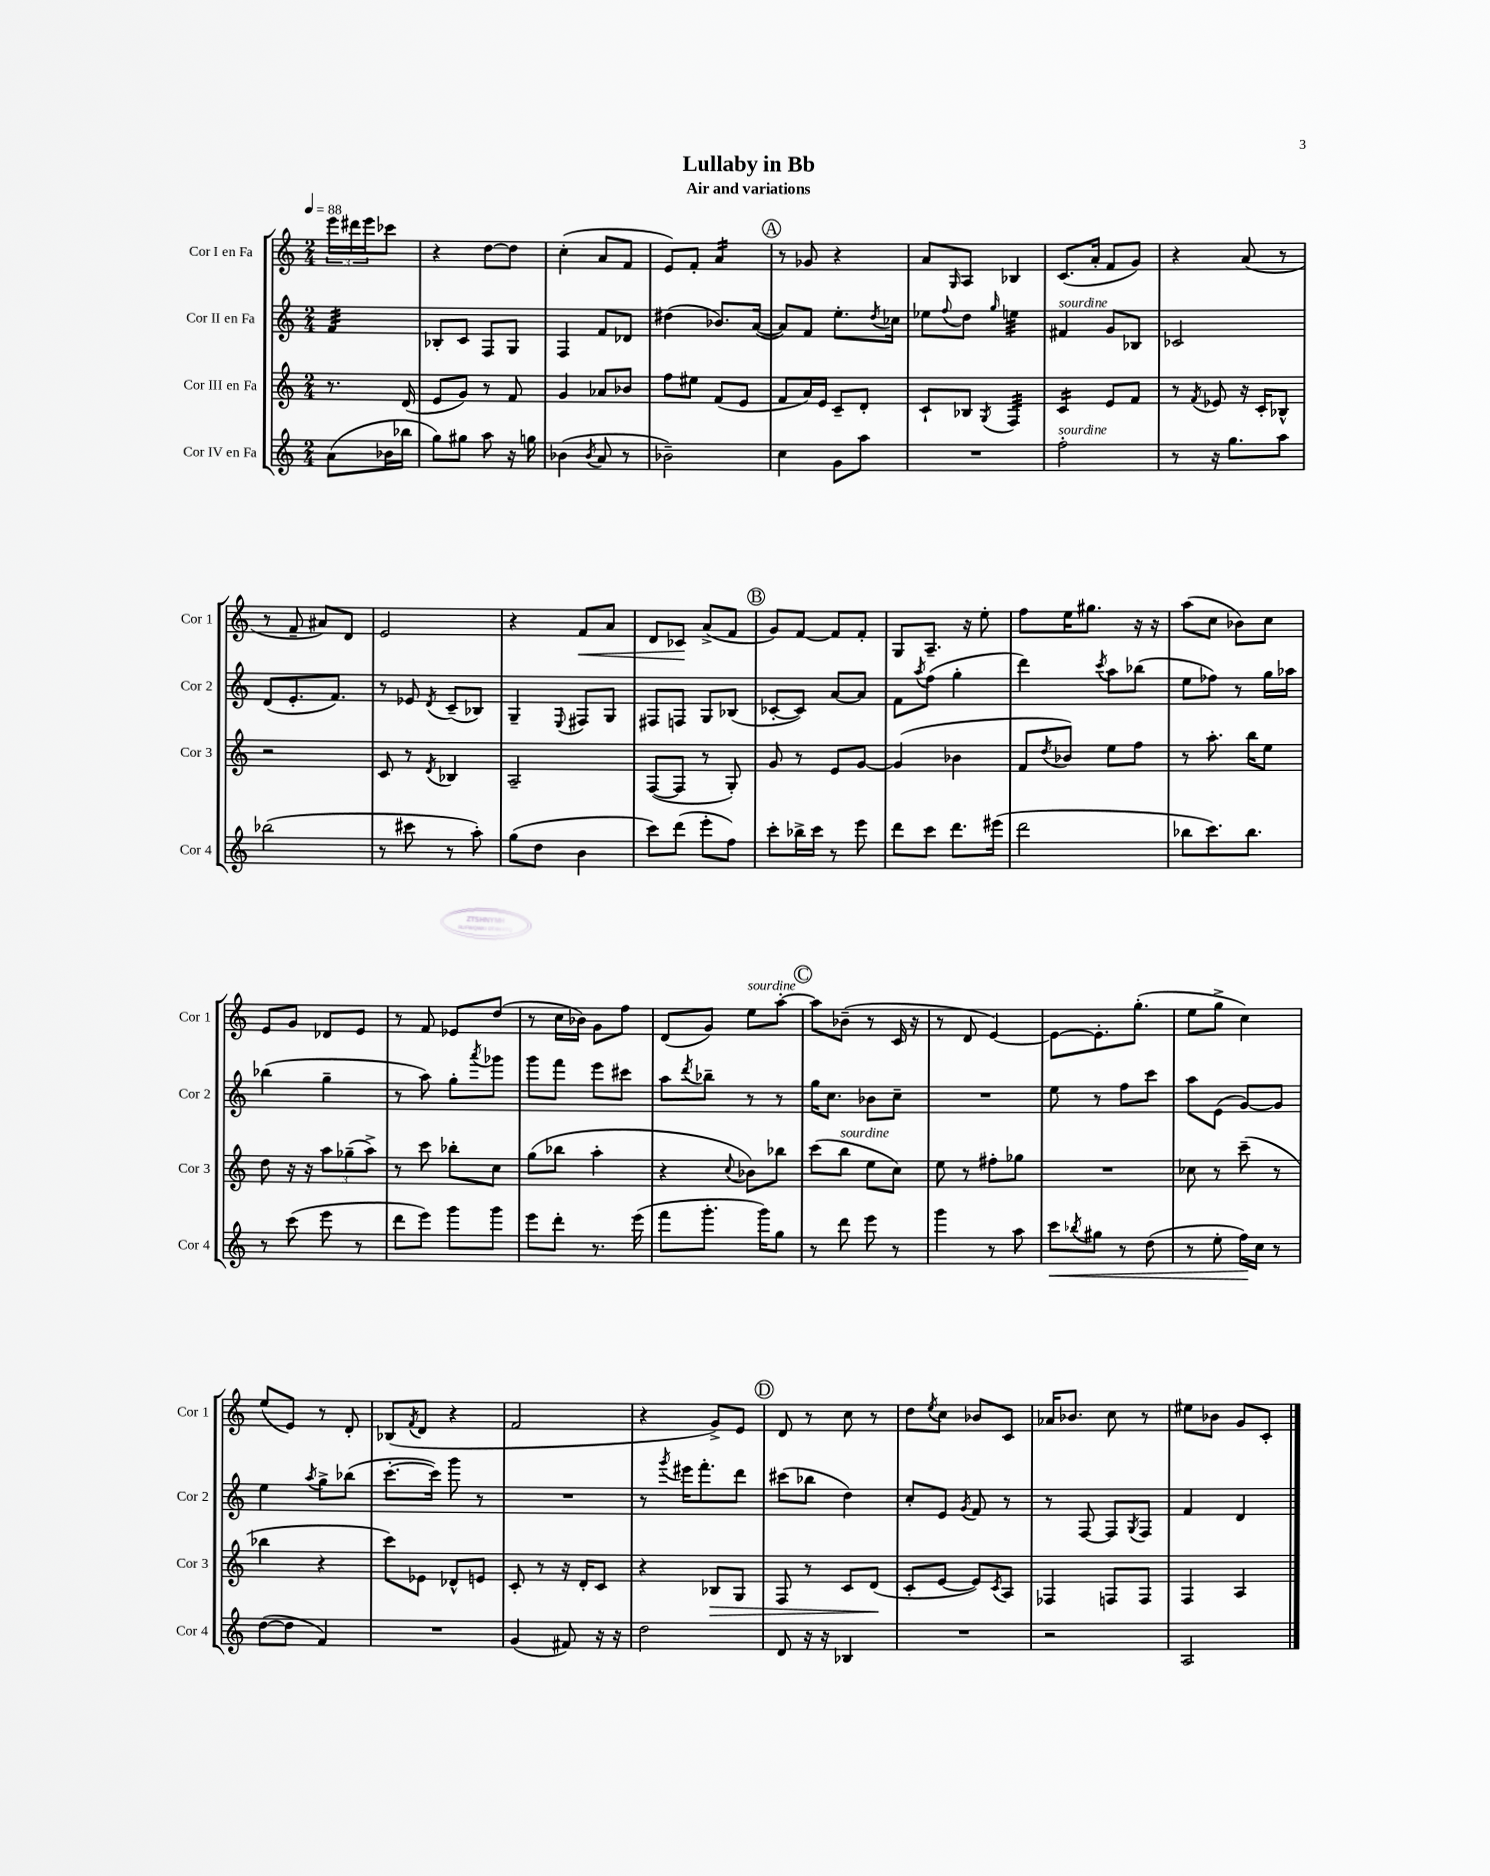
\header { title = "Lullaby in Bb" subtitle = "Air and variations" }
<<
\new StaffGroup <<
\new Staff = "s0" \with { instrumentName = "Cor I en Fa" shortInstrumentName = "Cor 1" } {
    \clef treble \key c \major \numericTimeSignature \time 2/4 \partial 4 \tempo 4 = 88
    \tuplet 3/2 { e'''16 dis'''16 e'''16 } ces'''8 |
    r4 d''8~ d''8 |
    c''4-.( a'8 f'8 |
    e'8) f'8-. a'4:16 |
    \mark \markup { \circle "A" } r8 ges'8 r4 |
    a'8 \grace { g16 } a8 bes4 |
    c'8.( a'16-. f'8 g'8) |
    r4 a'8( r8 |
    r8 f'8-- ais'8) d'8 |
    e'2 |
    r4 f'8\< a'8 |
    d'8 ces'8\! a'8->( f'8 |
    \mark \markup { \circle "B" } g'8) f'8~ f'8 f'8-. |
    g8 a8.-- r16 e''8-. |
    f''8 e''16 gis''8. r16 r16 |
    a''8( c''8 bes'8) c''8 |
    e'8 g'8 des'8 e'8 |
    r8 f'8 ees'8 d''8( |
    r8 c''16 bes'16) g'8 f''8 |
    d'8( g'8) e''8^\markup { \italic "sourdine" } a''8~-. |
    \mark \markup { \circle "C" } a''8 bes'8--( r8 c'16 r16 |
    r8 d'8 e'4~) |
    e'8~ e'8.-. g''8.-.( |
    e''8 g''8-> c''4) |
    e''8( e'8) r8 d'8-. |
    bes8( \acciaccatura { f'8 } d'8 r4 |
    f'2 |
    r4 g'8->) e'8 |
    \mark \markup { \circle "D" } d'8 r8 c''8 r8 |
    d''8 \acciaccatura { e''8 } c''8 bes'8 c'8 |
    aes'16 bes'8. c''8 r8 |
    eis''8 bes'8 g'8 c'8-. \bar "|." |
}
\new Staff = "s1" \with { instrumentName = "Cor II en Fa" shortInstrumentName = "Cor 2" } {
    \clef treble \key c \major \numericTimeSignature \time 2/4 \partial 4
    f'4:32 |
    bes8-. c'8 f8 g8 |
    f4 f'8 des'8 |
    dis''4( bes'8.) a'16~( |
    \mark \markup { \circle "A" } a'8) f'8 e''8.-. \acciaccatura { d''8 } ces''16 |
    ees''8 \appoggiatura { f''8 } d''8 \grace { g''16 } e''4:32 |
    fis'4^\markup { \italic "sourdine" } g'8 bes8 |
    ces'2 |
    d'8( e'8.-. f'8.) |
    r8 ees'8 \acciaccatura { d'8 } c'8--( bes8) |
    g4-- \appoggiatura { e8 } fis8 g8 |
    fis8 f8 g8 bes8( |
    \mark \markup { \circle "B" } ces'8~-. ces'8) a'8~ a'8 |
    f'8 \acciaccatura { a''8 } f''8( g''4-. |
    d'''4) \acciaccatura { c'''8 } a''8 bes''8( |
    e''8 fes''8) r8 g''16 aes''16 |
    bes''4( g''4-- |
    r8 a''8) g''8-. \acciaccatura { a'''8 } ges'''8 |
    g'''8 f'''8 e'''8 cis'''8 |
    a''8 \acciaccatura { d'''8 } bes''8-- r8 r8 |
    \mark \markup { \circle "C" } g''16 c''8. bes'8 c''8-- |
    R2 |
    e''8 r8 f''8 c'''8 |
    a''8 e'8( g'8~) g'8 |
    e''4 \acciaccatura { a''8 } g''8-> bes''8( |
    c'''8.~-. c'''16) g'''8 r8 |
    R2 |
    r8 \acciaccatura { g'''8 } eis'''16 f'''8.-. d'''8 |
    \mark \markup { \circle "D" } cis'''8( bes''8 d''4) |
    c''8-. e'8 \acciaccatura { g'8 } f'8 r8 |
    r8 f8~ f8 \acciaccatura { g8 } f8 |
    f'4 d'4 \bar "|." |
}
\new Staff = "s2" \with { instrumentName = "Cor III en Fa" shortInstrumentName = "Cor 3" } {
    \clef treble \key c \major \numericTimeSignature \time 2/4 \partial 4
    r8. d'16( |
    e'8 g'8) r8 f'8 |
    g'4 aes'8 bes'8 |
    f''8 eis''8 f'8( e'8 |
    \mark \markup { \circle "A" } f'8 a'16) e'16 c'8-- d'8-. |
    c'8-! bes8 \acciaccatura { g8 } f4:32 |
    c'4:16 e'8 f'8 |
    r8 \acciaccatura { f'8 } ees'8 r16 c'16-. bes8-^ |
    r2 |
    c'8 r8 \acciaccatura { d'8 } bes4 |
    a2-- |
    f8~( f8 r8 g8-.) |
    \mark \markup { \circle "B" } g'8 r8 e'8 g'8~ |
    g'4( bes'4 |
    f'8 \acciaccatura { d''8 } bes'8) e''8 f''8 |
    r8 a''8.-. b''16 e''8 |
    d''8 r16 r16 \tuplet 3/2 { a''8 ges''8--( a''8->) } |
    r8 c'''8 bes''8-. c''8 |
    g''8( bes''8 a''4-. |
    r4 \appoggiatura { c''8 } bes'8) bes''8 |
    \mark \markup { \circle "C" } c'''8( b''8^\markup { \italic "sourdine" } e''8 c''8) |
    e''8 r8 fis''8-. ges''8 |
    R2 |
    ces''8 r8 c'''8--( r8 |
    bes''4 r4 |
    c'''8) ees'8 des'8-^ e'8 |
    c'8-. r8 r16 d'16-. c'8 |
    r4 bes8\> g8 |
    \mark \markup { \circle "D" } f8 r8 c'8 d'8\!( |
    c'8-. e'8~ e'8) \acciaccatura { c'8 } a8 |
    fes4 f8 f8 |
    f4 a4 \bar "|." |
}
\new Staff = "s3" \with { instrumentName = "Cor IV en Fa" shortInstrumentName = "Cor 4" } {
    \clef treble \key c \major \numericTimeSignature \time 2/4 \partial 4
    a'8( bes'16 bes''16 |
    g''8) gis''8 a''8 r16 g''16 |
    bes'4( \acciaccatura { bes'8 } a'8 r8 |
    bes'2--) |
    \mark \markup { \circle "A" } c''4 g'8 a''8 |
    R2 |
    f''2-.^\markup { \italic "sourdine" } |
    r8 r16 g''8. a''8 |
    bes''2( |
    r8 cis'''8 r8 a''8-.) |
    g''8( d''8 b'4 |
    c'''8) d'''8( e'''8-. f''8) |
    \mark \markup { \circle "B" } c'''8-. bes''16-> c'''16 r8 e'''8 |
    d'''8 c'''8 d'''8. eis'''16( |
    d'''2 |
    bes''8 c'''8.) bes''8. |
    r8 c'''8( e'''8 r8 |
    d'''8 e'''8) g'''8 g'''8 |
    e'''8 d'''8-. r8. e'''16( |
    f'''8 g'''8.-. g'''16) g''8 |
    \mark \markup { \circle "C" } r8 d'''8 e'''8 r8 |
    g'''4 r8 a''8 |
    c'''8\< \acciaccatura { bes''8 } gis''8 r8 d''8( |
    r8 e''8-. f''16\!) c''16 r8 |
    d''8~( d''8 f'4) |
    R2 |
    g'4( fis'8) r16 r16 |
    d''2 |
    \mark \markup { \circle "D" } d'8 r16 r16 bes4 |
    R2 |
    r2 |
    a2 \bar "|." |
}
>>
>>
\layout { \context { \Score \remove "Bar_number_engraver" } }
